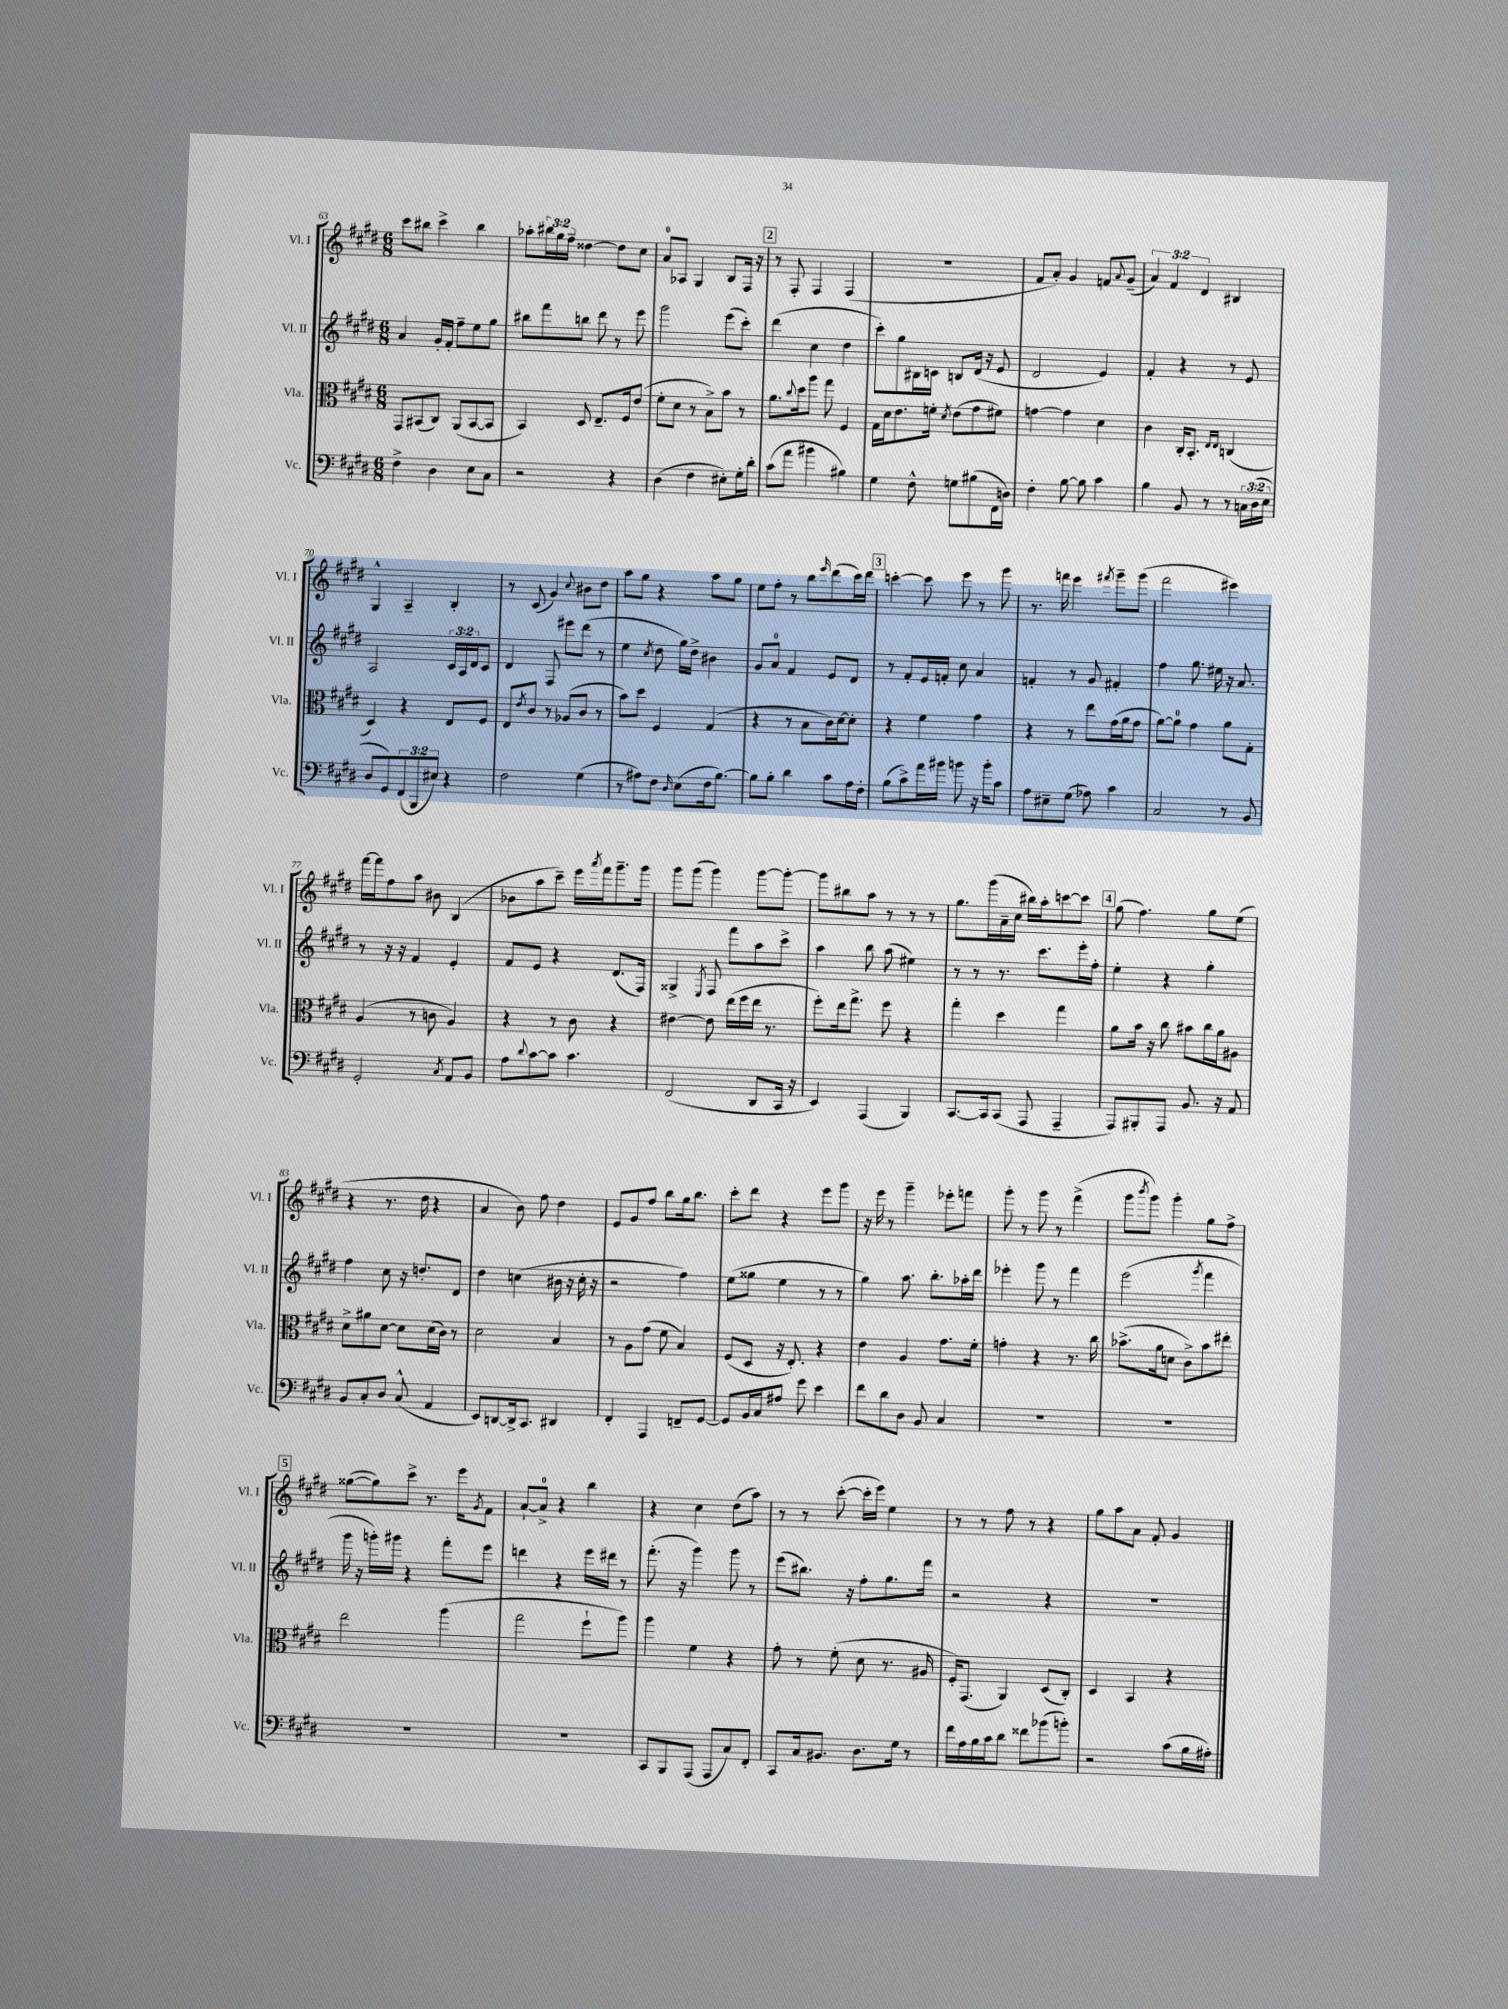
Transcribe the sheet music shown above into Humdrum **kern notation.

**kern	**kern	**kern	**kern
*staff4	*staff3	*staff2	*staff1
*clefF4	*clefC3	*clefG2	*clefG2
*k[f#c#g#d#]	*k[f#c#g#d#]	*k[f#c#g#d#]	*k[f#c#g#d#]
*M6/8	*M6/8	*M6/8	*M6/8
4F#^	8GG#	4a	8ccc#
.	(8BB#	.	8bb#
4D#	8C#)	16g#'	4ccc#^
.	.	16f#'	.
.	(8AA	8ff#~	.
8E	[8BB#	8ee	4bb#
8C#	8BB#]	8gg#	.
=	=	=	=
2r	4BB)	8bb#	8aa-'
.	.	8fff#	24bb#
.	.	.	24gg#
.	.	.	24ff#~
.	8D#	8bb	[4dd##
.	8.E~	8ddd#	.
4r	.	8r	8dd##]
.	16F#	.	.
.	(8e	8eee	8cc#
=	=	=	=
(4D#	8f#'	2ggg#	8a
.	8d#	.	8A-
4F#	8r	.	4G#
.	8B^)	.	.
8E#')	8b	(8eee	8B
16G#'	8r	8ccc#')	16F#
16d#'	.	.	16r
=	=	=	=
(8c#	8.a	(4ddd#	8r
8a	.	.	8F#'
.	8qqcc#	.	.
.	16dd#	.	.
4b#	8aa	4cc#	4F#
.	8gg#	.	.
4B#)	4F#	4dd#	(4F#
=	=	=	=
4G#	16G#	8ccc#')	2.r
.	16d#	.	.
.	8.e	8gg#	.
8F#^^	.	16B#	.
.	16f'	16c	.
.	8qd#	.	.
8G	(8e	8B	.
(8B#	8g#	(16d#	.
.	.	16r	.
16FF#	8f#)	8e	.
16D)	.	.	.
=	=	=	=
4F#'	[4g	2d#	8f#
.	.	.	8a')
[8B	4g]	.	4g#
8B]	.	.	.
4c#	4d#	4e)	8f
.	.	.	8qqa
.	.	.	(8g#~
=	=	=	=
4B	4c#	4f#'	6a)
.	.	.	6f#
8BB	16C#'	4r	.
.	8.BB'	.	.
.	.	.	6d#
8r	.	.	.
.	16qqE	.	.
.	16qqE	.	.
8r	(4C	8r	4B#
24C	.	8e	.
(24D#	.	.	.
24E	.	.	.
=	=	=	=
8D#	4D#)	2A	4G#^^
8GG#)	.	.	.
(12FF#	4r	.	4A~
12BBB	.	.	.
12E#)	.	.	.
4r	8E	24c#	4B'
.	.	24A	.
.	.	24d#	.
.	8F#	8c#	.
=	=	=	=
2F#	8E	4d#	8r
.	8qe	.	.
.	8c#	.	(8c#
.	8r	8F#	4g#)
.	(8A-	8eee#	.
.	.	.	8qqcc#
(4G#	8c#	(8ddd#	8b#
.	8r	8r	8dd#
=	=	=	=
8r	8b)	4ee	8aa
8A#)	8dd#	.	8gg#
.	.	8qcc#	.
8F#	4F#	8dd#	4r
16qqD#	.	.	.
(8E	.	16gg#)	.
.	.	16dd#^	.
16F#	(4G#	4b#	8aa
[8.B)	.	.	.
.	.	.	8gg#
=	=	=	=
8B]	4r	8g#	8ee
8B'	.	8a	8ff#'
4d#	8r	4f#	8r
.	8B	.	8bb
.	.	.	16qqeee
8c#	16c#)	8e	(8ddd#
.	[16d#	.	.
16A	8d#']	8d#	16ccc#)
16F#'	.	.	16ddd#
=	=	=	=
(8B	4r	8r	[4ccc'
8c#^)	.	8f#'	.
16a	4f#	16e	8ccc]
16b#	.	16f'	.
8b	.	8cc#	8eee
16r	4g#	4a	8r
16b'	.	.	.
8c#	.	.	8ggg#
=	=	=	=
8A	4r	4f'	8.r
8E#~	.	.	.
.	.	.	16fff
(8G#	8r	8r	4eee
8A-)	8ee	8g#	.
.	.	.	8qfff#
4c#	(16g#	4f#'	8ggg#~
.	16a	.	.
.	8g#	.	(8ggg#
=	=	=	=
2C#	[8a)	4ff#	2fff#
.	8a]	.	.
.	4g#	8.gg#	.
.	.	16ee#	.
8r	8a	16r	4eee#)
.	.	8.a	.
8BB	8G#'	.	.
=	=	=	=
2GG#'	(4A	8r	[16fff#
.	.	.	16fff#]
.	.	16r	8ff#
.	.	16r	.
.	8r	4f#	8aa
.	8c	.	8b#
8qC#	.	.	.
8AA	4A)	4e'	(4B
8BB	.	.	.
=	=	=	=
8A	4r	8f#	8b-
8qqd#	.	.	.
[8c#	.	8e	8aa
8c#]	8r	4r	8ccc#~)
4.c#	8c#	.	16eee
.	.	.	8qaaa
.	.	.	16fff#
.	4r	(8.d#	8.ggg#~
.	.	16F#)	16ggg#
=	=	=	=
(2FF#	[4e#	4G##^	8ggg#
.	.	.	(8ggg#
.	.	8qE	.
.	8e#]	8F#	4ggg#)
.	(16ee	8fff#	.
.	16ff#	.	.
8DD#	16ee	8aa	[8ggg#
.	8.r	.	.
16CC#	.	8ccc#^	8ggg#'_
16r	.	.	.
=	=	=	=
4EE)	8ff#')	4aa	8ggg#]
.	16ee	.	8bb#
.	8.gg#^	.	.
(4AAA	.	8bb	8aa
.	8ff#	(8aa	8r
4BBB)	4r	4ee#)	8r
.	.	.	8r
=	=	=	=
[8.CC#	4gg#'	8r	8.gg#
.	.	8r	.
16CC#]	.	.	(16ggg#
(8CC#	4dd#	8.r	16a~
.	.	.	16cc#
8AAA	.	.	16bb#)
.	.	8.ccc#	16aa'
4AAA~	4gg#	.	[8ccc
.	.	16eee'	8ccc]
.	.	16ff#'	.
=	=	=	=
8AAA)	8a	4ee'	(8gg#
8BBB#'	16b	.	4.ff#)
.	16r	.	.
8AAA	8cc#	4r	.
8.BB	8b#	.	.
.	16cc#	4gg#'	8gg#
16r	16a	.	.
8AA	8A#	.	(8ee
=	=	=	=
8BB	8d#^	4ff#	4r
8C#'	8a#	.	.
8D#	[8d#	8cc#	8.r
(8C#^^	8d#]	16r	.
.	.	8.dd'	16dd#
4AA	(16d#	.	4r
.	16c#)	.	.
.	8r	8d#	.
=	=	=	=
8EE)	2d#	4dd#	4a
[8DD	.	.	.
16DD^]	.	(4cc	8b)
8.CC#	.	.	.
.	.	.	8ff#
4DD#	4B	16b#	4dd#
.	.	16r	.
.	.	16cc'	.
.	.	16r	.
=	=	=	=
4FF#'	8r	2r	8e
.	8A	.	8g#
4AAA	(8g#	.	8ff#
.	8f#	.	8bb
8FF~	4B)	4ff#)	16gg#
.	.	.	8.bb
[8GG#	.	.	.
=	=	=	=
8GG#]	(8F#	(8ee	8ccc#'
16BB	8D#	8gg##	8ddd#
16C#	.	.	.
8A#	16r	4ee	4r
.	8.E')	.	.
8g#	.	.	.
4e	4r	8r	8eee
.	.	8r	8ggg#
=	=	=	=
8f#	4e	4gg#)	16r
.	.	.	16eee
8d#	.	.	8r
8D#	4A	8.aa	4ggg#~
8BB	.	.	.
.	.	8.bb'	.
4C#	8.g#	.	8eee-'
.	.	16aa-'	8fff
.	16f#'	16ddd#	.
=	=	=	=
2.r	4g'	4eee-'	8ggg#'
.	.	.	8r
.	4r	8ggg#	8ggg#
.	.	8r	8r
.	8.r	4fff#	(4fff#^
.	16cc#	.	.
=	=	=	=
2.r	(8.b-^	(2eee	8ggg#
.	.	.	8qbbb
.	.	.	8ggg#)
.	16a	.	.
.	8d	.	4ggg#'
.	8c#^)	.	.
.	.	8qggg#	.
.	8b-	4fff#	8gg#
.	8ee#'	.	8ff#^
=	=	=	=
2.r	2ee	16ggg#	([8gg##
.	.	16r	.
.	.	16ggg')	8gg##])
.	.	16ggg#	.
.	.	4r	8ccc#^
.	.	.	8.r
.	(4aa	8fff#'	.
.	.	.	16eee
.	.	.	8qg#
.	.	8eee	8f#
=	=	=	=
2.r	2gg#	4ddd	[8a`
.	.	.	8a^]
.	.	4r	4r
.	8ff#`	16eee	4bb
.	.	16ddd#	.
.	8aa)	8r	.
=	=	=	=
8CC#	4aa	(8.fff#'	4r
8BBB	.	.	.
.	.	16r	.
(8AAA	4f#	4ggg#)	4cc#
8AAA	.	.	.
8C#)	4r	8ggg#	(8dd#
8FF#'	.	8r	8aa)
=	=	=	=
8CC#	8g#'	(8eee	8r
16C#	8r	8.bb#)	8r
8.BB#	.	.	.
.	(8f#'	.	([8ccc#'
.	.	16r	.
8.D#	8d#	8ff#'	16ccc#']
.	.	.	16eee)
.	8.r	8.gg#	4ee
16G#	.	.	.
8r	.	.	.
.	16A#	16fff#	.
=	=	=	=
16f#	16F#')	2r	8r
16A	(8.GG#	.	.
16B	.	.	8r
16c#	.	.	.
8d#	4AA)	.	8ff#
8f##	.	.	8r
(8b-	(8D#	4r	4r
8b')	8C#')	.	.
=	=	=	=
2r	4D#	2.r	8gg#
.	.	.	8aa
.	4BB	.	8a
.	.	.	8f#'
(8c#	4r	.	4g#
16B	.	.	.
16A#')	.	.	.
==	==	==	==
*-	*-	*-	*-
